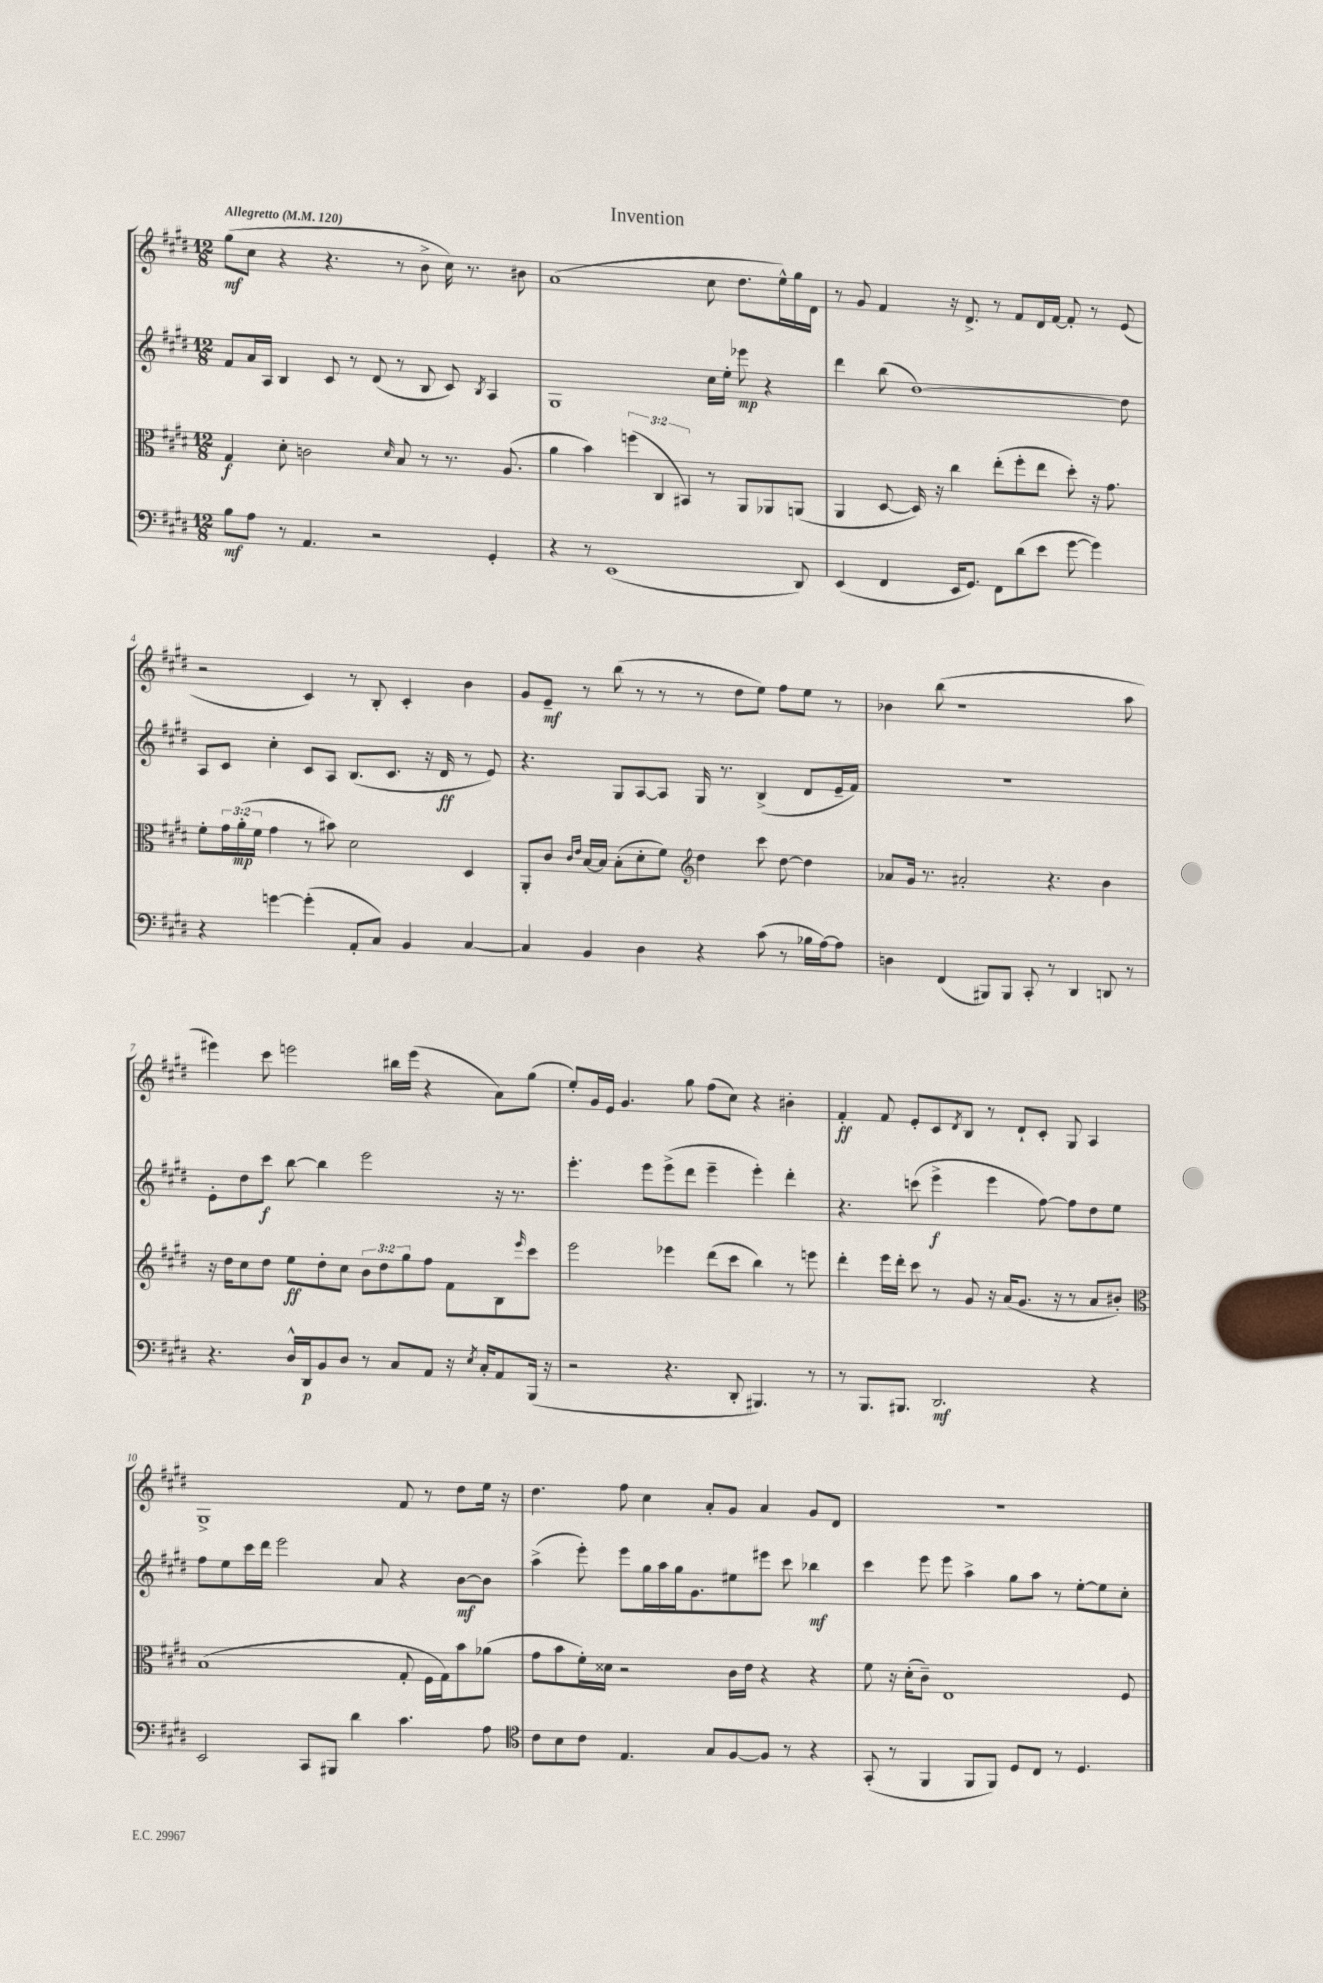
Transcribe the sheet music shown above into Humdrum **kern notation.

**kern	**dynam	**kern	**dynam	**kern	**dynam	**kern	**dynam
*part4	*part4	*part3	*part3	*part2	*part2	*part1	*part1
*staff4	*staff4	*staff3	*staff3	*staff2	*staff2	*staff1	*staff1
*clefF4	*	*clefC3	*	*clefG2	*	*clefG2	*
*k[f#c#g#d#]	*	*k[f#c#g#d#]	*	*k[f#c#g#d#]	*	*k[f#c#g#d#]	*
*M12/8	*	*M12/8	*	*M12/8	*	*M12/8	*
*MM120	*	*MM120	*	*MM120	*	*MM120	*
=1	=1	=1	=1	=1	=1	=1	=1
!	!	!	!	!	!	!LO:TX:a:B:t=Allegretto	!
8B\L	mf	4G#/	f	8f#/L	.	(8gg#\L	mf
8A\J	.	.	.	16a/L	.	8cc#\J	.
.	.	.	.	16A/JJ	.	.	.
8r	.	8d#'\	.	4B/	.	4r	.
4.AA/	.	2cn\	.	.	.	.	.
.	.	.	.	8c#/	.	4.r	.
.	.	.	.	8r	.	.	.
2r	.	.	.	(8d#/	.	.	.
.	.	16qqd#/	.	.	.	.	.
.	.	8B/	.	8r	.	8r	.
.	.	8r	.	8B/	.	8b^\	.
.	.	8.r	.	8c#/)	.	16cc#\)	.
.	.	.	.	.	.	8.r	.
.	.	.	.	8qB/	.	.	.
4GG#'/	.	.	.	4A/	.	.	.
.	.	(8.A/	.	.	.	.	.
.	.	.	.	.	.	8b#X\	.
=2	=2	=2	=2	=2	=2	=2	=2
4r	.	4a\	.	1G#	.	(1a	.
8r	.	4b\)	.	.	.	.	.
(1EE	.	.	.	.	.	.	.
.	.	(6ffn\	.	.	.	.	.
.	.	6C#/	.	.	.	.	.
.	.	6BB#X/)	.	.	.	.	.
.	.	8r	.	16cc#\LL	.	8cc#\	.
.	.	.	.	16ee'\JJ	.	.	.
.	.	8AA/L	.	8eee-X\	mp	8.dd#\L	.
.	.	8AA-X/	.	4r	.	.	.
.	.	.	.	.	.	16ee^^\L)	.
8DD#/)	.	(8AAn/J	.	.	.	16gg#\	.
.	.	.	.	.	.	16d#\JJ	.
=3	=3	=3	=3	=3	=3	=3	=3
(4EE/	.	4AA/	.	4ddd#\	.	8r	.
.	.	.	.	.	.	8g#/	.
4FF#/	.	[8D#/	.	(8bb\	.	4f#/	.
.	.	16D#/])	.	[1dd#)	.	.	.
.	.	16r	.	.	.	.	.
16EE/KL	.	4cc#\	.	.	.	16r	.
8.GG#/J)	.	.	.	.	.	8.d#^/	.
8FF#\L	.	(8ee'\L	.	.	.	8r	.
(8d#\	.	8ff#'\	.	.	.	8f#/L	.
8e\J	.	8ee\J	.	.	.	16d#/L	.
.	.	.	.	.	.	[16f#/JJ	.
[8g#\	.	8dd#'\)	.	.	.	8f#'/]	.
4g#\])	.	16r	.	.	.	8r	.
.	.	8.g#\	.	.	.	.	.
.	.	.	.	8dd#\]	.	(8e/	.
!!LO:LB:g=z
=4	=4	=4	=4	=4	=4	=4	=4
4r	.	8f#'\L	.	8A/L	.	2r	.
.	.	24g#\L	.	8c#/J	.	.	.
.	.	(24a'\	mp	.	.	.	.
.	.	24f#\JJ	.	.	.	.	.
[4gn\	.	4g#\	.	4cc#'\	.	.	.
(4g'\]	.	8r	.	8c#/L	.	4c#/)	.
.	.	8b#X\)	.	8A/J	.	.	.
8AA'/L	.	2d#\	.	(8.B/L	.	8r	.
8C#/J)	.	.	.	.	.	8B'/	.
.	.	.	.	8.c#/J	.	.	.
4BB/	.	.	.	.	.	4c#'/	.
.	.	.	.	16r	.	.	.
.	.	.	.	16d#/	ff	.	.
[4C#/	.	4D#/	.	8r	.	4b\	.
.	.	.	.	8e/)	.	.	.
=5	=5	=5	=5	=5	=5	=5	=5
4C#/]	.	8AA'/L	.	4.r	.	8g#/L	.
.	.	8c#/J	.	.	.	8e~/J	mf
.	.	16qqc#/LL	.	.	.	.	.
.	.	16qqe/JJ	.	.	.	.	.
4BB/	.	[16B/LL	.	.	.	8r	.
.	.	16B/JJ]	.	.	.	.	.
.	.	(8B'\L	.	8G#/L	.	(8bb\	.
4D#\	.	8d#'\	.	[8A/	.	8r	.
.	.	8f#\J)	.	8A/J]	.	8r	.
*	*	*clefG2	*	*	*	*	*
4r	.	4dd#\	.	16G#/	.	8r	.
.	.	.	.	8.r	.	.	.
.	.	.	.	.	.	8dd#\L	.
(8c#\	.	8ccc#\	.	(4B^/	.	8ee\J)	.
8r	.	[8dd#\	.	.	.	8ff#\L	.
16B-X\LL	.	4dd#\]	.	8d#/L	.	8ee\J	.
[16A\J)	.	.	.	.	.	.	.
8A\J]	.	.	.	16e~/L	.	8r	.
.	.	.	.	16f#/JJ)	.	.	.
=6	=6	=6	=6	=6	=6	=6	=6
4Dn\	.	8a-X/L	.	1.r	.	4b-X\	.
.	.	16g#/Jk	.	.	.	.	.
.	.	8.r	.	.	.	.	.
(4FF#/	.	.	.	.	.	(8bb\	.
.	.	2a#X'/	.	.	.	1r	.
8BBB#X/L)	.	.	.	.	.	.	.
8BBB#/J	.	.	.	.	.	.	.
8CC#'/	.	.	.	.	.	.	.
8r	.	4.r	.	.	.	.	.
4DD#/	.	.	.	.	.	.	.
8DDn/	.	4b\	.	.	.	.	.
8r	.	.	.	.	.	8aa\	.
!!LO:LB:g=z
=7	=7	=7	=7	=7	=7	=7	=7
4.r	.	16r	.	8e'\L	.	4eee#X\)	.
.	.	16dd#\KL	.	.	.	.	.
.	.	8cc#\	.	8dd#\	.	.	.
.	.	8dd#\J	.	8ccc#\J	f	8ccc#\	.
16D#^^/LL	.	8ee\L	ff	[8bb\	.	2eeen\	.
16DD#/J	p	.	.	.	.	.	.
8BB/	.	8dd#'\	.	4bb\]	.	.	.
8D#/J	.	8cc#\J	.	.	.	.	.
8r	.	12b\L	.	2eee\	.	.	.
.	.	12dd#\	.	.	.	.	.
8C#/L	.	.	.	.	.	16bb#X\LL	.
.	.	12gg#\	.	.	.	.	.
.	.	.	.	.	.	(16eee\JJ	.
8AA/J	.	8ff#\J	.	.	.	4r	.
16r	.	8f#\L	.	.	.	.	.
8qE/	.	.	.	.	.	.	.
16C#'/KL	.	.	.	.	.	.	.
8AA/	.	8B\	.	16r	.	8a\L)	.
.	.	.	.	8.r	.	.	.
.	.	16qqeee/	.	.	.	.	.
(16BBB/Jk	.	8ccc#\J	.	.	.	(8gg#\J	.
16r	.	.	.	.	.	.	.
=8	=8	=8	=8	=8	=8	=8	=8
2r	.	2eee\	.	4.eee'\	.	8ee'/L)	.
.	.	.	.	.	.	16g#/L	.
.	.	.	.	.	.	16e/JJ	.
.	.	.	.	.	.	4.g#/	.
.	.	.	.	8eee\L	.	.	.
4.r	.	4eee-X\	.	(8eee^\	.	.	.
.	.	.	.	8ddd#\J	.	8gg#\	.
.	.	(8ddd#\L	.	4eee~\	.	(8ff#\L	.
8DD#'/	.	8ccc#\J	.	.	.	8cc#\J)	.
4.BBB#X/)	.	4bb\)	.	4eee'\)	.	4r	.
.	.	8r	.	4ddd#'\	.	4b#X'\	.
8r	.	8eeen\	.	.	.	.	.
=9	=9	=9	=9	=9	=9	=9	=9
8r	.	4ddd#'\	.	4.r	.	4f#'/	ff
8.BBB/L	.	.	.	.	.	.	.
.	.	16eee\LL	.	.	.	8f#/	.
8.BBB#X/J	.	16ddd#'\JJ	.	.	.	.	.
.	.	8ccc#\	.	(8cccn\	.	8e'/L	.
2.DD#/	mf	8r	.	4eee^\	f	8c#/	.
.	.	.	.	.	.	8qd#/	.
.	.	8g#/	.	.	.	8B/J	.
.	.	16r	.	4eee\	.	8r	.
.	.	(16a/KL	.	.	.	.	.
.	.	8.g#/J	.	.	.	8d#`/L	.
.	.	.	.	[8ff#\)	.	8c#'/J	.
.	.	16r	.	.	.	.	.
.	.	8r	.	8ff#\L]	.	8G#/	.
4r	.	8a/L	.	8dd#\	.	4A/	.
.	.	8b#X'/J)	.	8ee\J	.	.	.
!!LO:LB:g=z
=10	=10	=10	=10	=10	=10	=10	=10
*	*	*clefC3	*	*	*	*	*
2EE/	.	(1B	.	8ff#\L	.	1G#^	.
.	.	.	.	8ee\	.	.	.
.	.	.	.	16ccc#\L	.	.	.
.	.	.	.	16ddd#\JJ	.	.	.
.	.	.	.	2eee\	.	.	.
8CC#/L	.	.	.	.	.	.	.
8BBB#X/J	.	.	.	.	.	.	.
4d#\	.	.	.	.	.	.	.
.	.	.	.	8a/	.	.	.
4.c#\	.	8G#'/	.	4r	.	8f#/	.
.	.	16F#\LL	.	.	.	8r	.
.	.	16G#\J)	.	.	.	.	.
.	.	8b\	.	[8b\L	mf	8dd#\L	.
8A\	.	(8a-X\J	.	8b\J]	.	16ee\Jk	.
.	.	.	.	.	.	16r	.
=11	=11	=11	=11	=11	=11	=11	=11
*clefC4	*	*	*	*	*	*	*
8c#\L	.	8g#\L	.	(4aa^\	.	4.dd#\	.
8B\	.	8b\	.	.	.	.	.
8c#\J	.	16f#'\L)	.	8eee'\)	.	.	.
.	.	16d##X\JJ	.	.	.	.	.
4.E/	.	2r	.	8eee\L	.	8ff#\	.
.	.	.	.	16gg#\L	.	4cc#\	.
.	.	.	.	16aa\	.	.	.
.	.	.	.	16gg#\J	.	.	.
.	.	.	.	8.g#\	.	.	.
8G#/L	.	.	.	.	.	8a'/L	.
[8F#/	.	16c#\LL	.	8ee#X\	.	8g#/J	.
.	.	16e\JJ	.	.	.	.	.
8F#/J]	.	4r	.	8eee#X\J	.	4a/	.
8r	.	.	.	8ccc#\	.	.	.
4r	.	4r	.	4bb-X\	mf	8g#/L	.
.	.	.	.	.	.	8d#/J	.
=12	=12	=12	=12	=12	=12	=12	=12
(8GG#'/	.	8f#\	.	4ccc#\	.	1.r	.
8r	.	16r	.	.	.	.	.
.	.	(16d#'\KL	.	.	.	.	.
4FF#/	.	8c#~\J)	.	8eee\	.	.	.
.	.	1E	.	8eee\	.	.	.
8FF#/L	.	.	.	4aa^\	.	.	.
8FF#/J)	.	.	.	.	.	.	.
8D#/L	.	.	.	8gg#\L	.	.	.
8C#/J	.	.	.	8aa\J	.	.	.
8r	.	.	.	8r	.	.	.
4.D#/	.	.	.	[8ee'\L	.	.	.
.	.	.	.	8ee\]	.	.	.
.	.	8F#/	.	8cc#'\J	.	.	.
==	==	==	==	==	==	==	==
*-	*-	*-	*-	*-	*-	*-	*-
